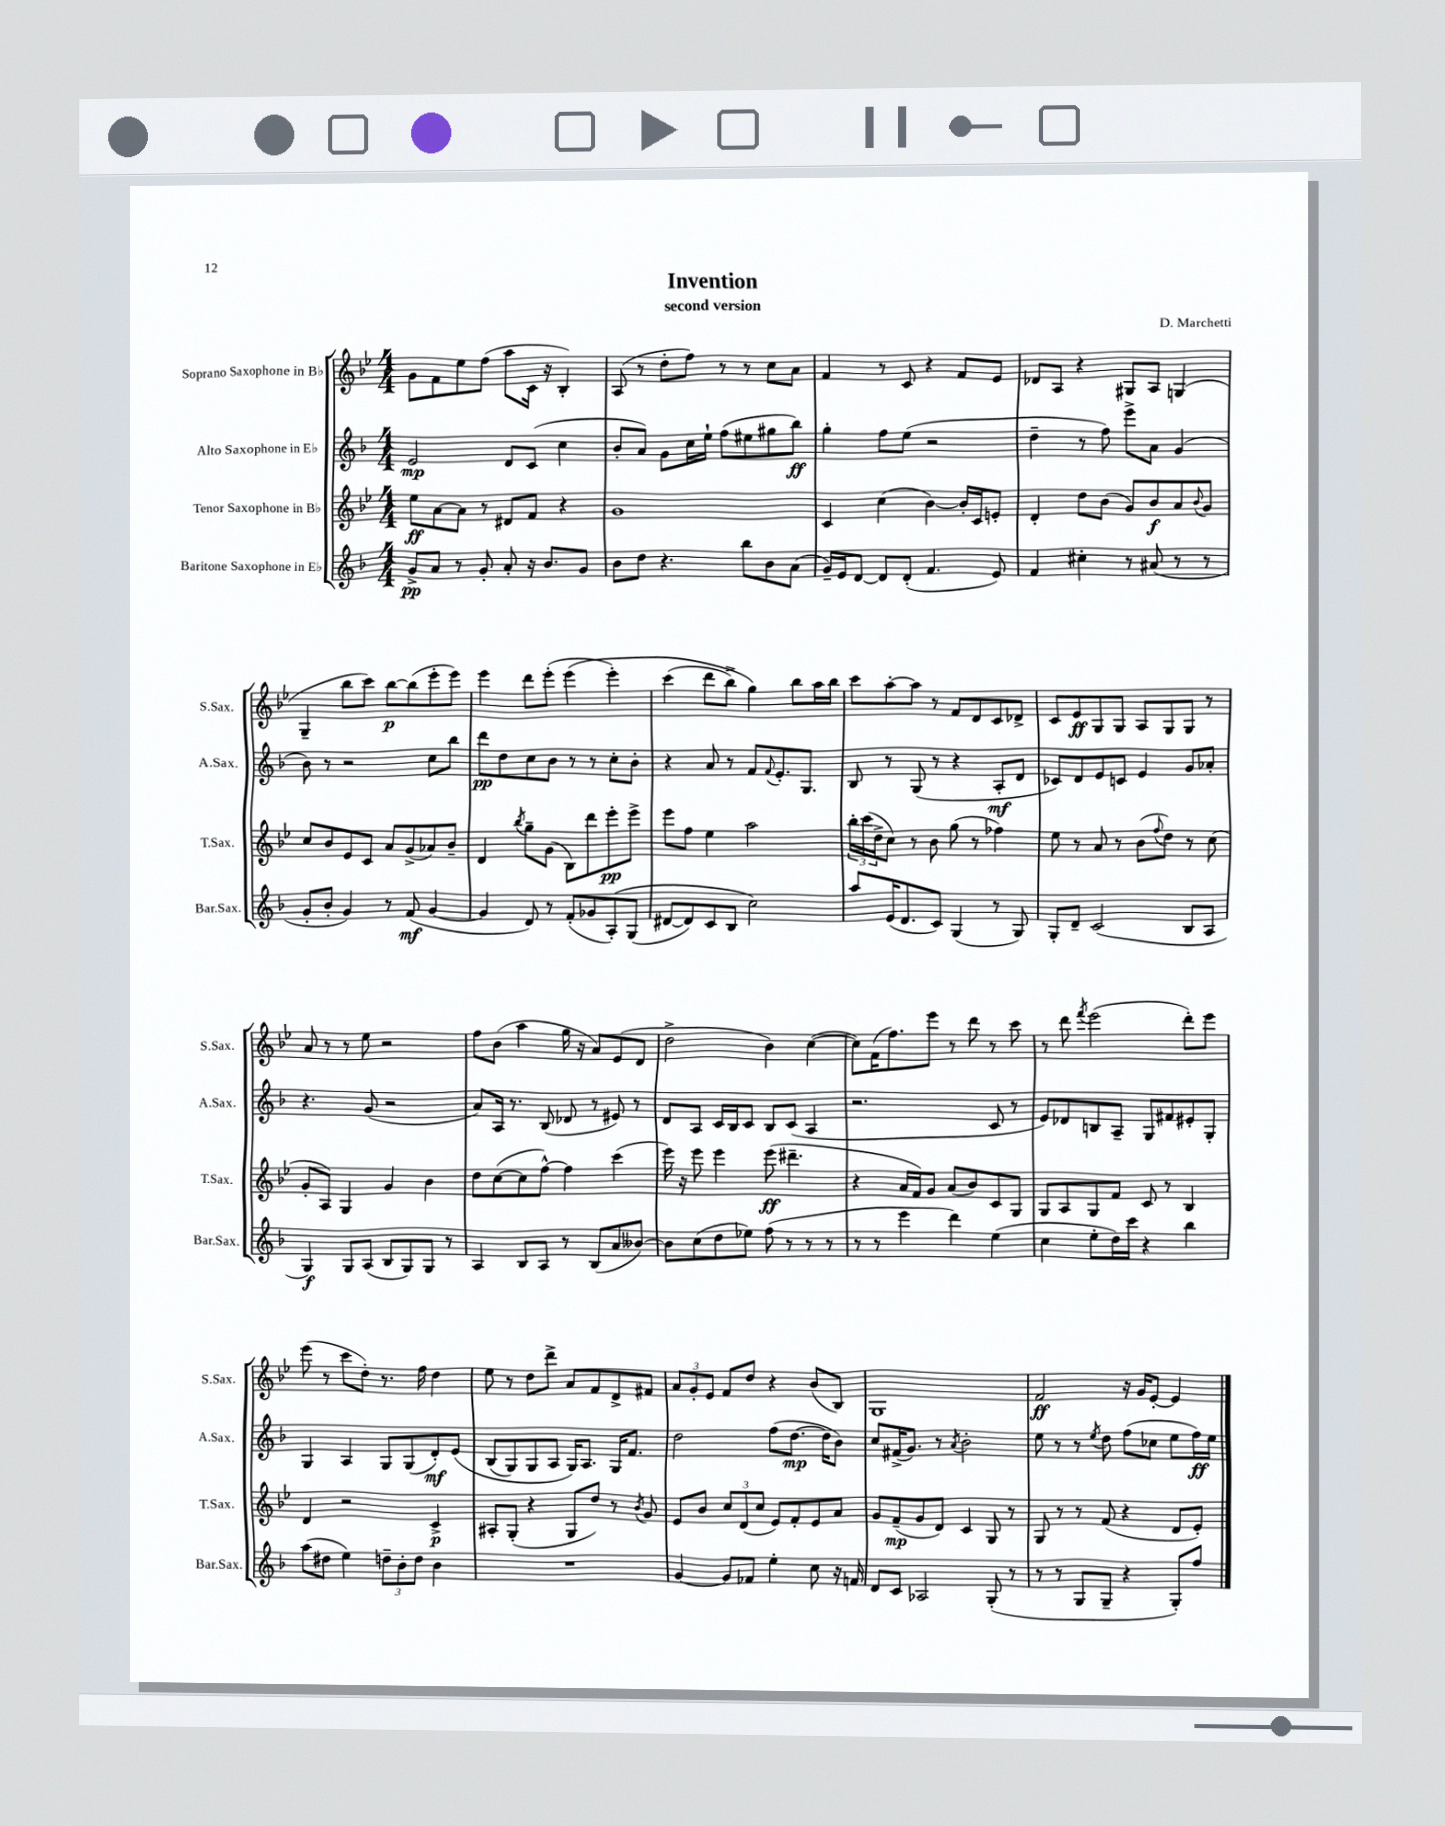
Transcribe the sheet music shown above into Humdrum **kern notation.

**kern	**dynam	**kern	**dynam	**kern	**dynam	**kern	**dynam
*part4	*part4	*part3	*part3	*part2	*part2	*part1	*part1
*staff4	*staff4	*staff3	*staff3	*staff2	*staff2	*staff1	*staff1
*I"Baritone Saxophone in E♭	*	*I"Tenor Saxophone in B♭	*	*I"Alto Saxophone in E♭	*	*I"Soprano Saxophone in B♭	*
*I'Bar.Sax.	*	*I'T.Sax.	*	*I'A.Sax.	*	*I'S.Sax.	*
*clefG2	*	*clefG2	*	*clefG2	*	*clefG2	*
*k[b-]	*	*k[b-e-]	*	*k[b-]	*	*k[b-e-]	*
*M4/4	*	*M4/4	*	*M4/4	*	*M4/4	*
=1	=1	=1	=1	=1	=1	=1	=1
8g^/L	pp	8ee-\L	ff	2e/	mp	8g\L	.
8a/J	.	[8a\	.	.	.	8f\	.
8r	.	8a\J]	.	.	.	8ee-\	.
8g'/	.	8r	.	.	.	(8ff\J	.
8a'/	.	8d#X/L	.	8d/L	.	8aa\L	.
16r	.	8f/J	.	(8c/J	.	16c\Jk	.
8.b-/L	.	.	.	.	.	16r	.
.	.	4r	.	4cc\	.	4B-'/)	.
8g/J	.	.	.	.	.	.	.
=2	=2	=2	=2	=2	=2	=2	=2
8b-\L	.	1g	.	8b-'/L	.	(8A/	.
8dd\J	.	.	.	8a/J)	.	8r	.
4.r	.	.	.	8g\L	.	8dd'\L	.
.	.	.	.	16cc\L	.	8ff\J)	.
.	.	.	.	16ee`\JJ	.	.	.
.	.	.	.	(8ff\L	.	8r	.
8bb-\L	.	.	.	8ee#X\	.	8r	.
8b-\	.	.	.	8gg#X\	.	8cc\L	.
(8a\J	.	.	.	8bb-\J)	ff	8a\J	.
=3	=3	=3	=3	=3	=3	=3	=3
16g~/LL)	.	4c/	.	4gg'\	.	4f/	.
16e/J	.	.	.	.	.	.	.
[8d/J	.	.	.	.	.	.	.
8d/L]	.	(4cc\	.	8ff\L	.	8r	.
(8d'/J	.	.	.	(8ee\J	.	8c/	.
4.f/	.	[4b-\)	.	2r	.	4r	.
.	.	16b-'/LL]	.	.	.	8f/L	.
.	.	16c/J	.	.	.	.	.
8e/)	.	8en'/J	.	.	.	8e-/J	.
=4	=4	=4	=4	=4	=4	=4	=4
4f/	.	4d'/	.	4dd~\	.	8d-X/L	.
.	.	.	.	.	.	8A/J	.
4cc#X'\	.	8dd\L	.	8r	.	4r	.
.	.	(8b-\J	.	8ff\)	.	.	.
8r	.	8g/L)	.	8eee^\L	.	8G#X/L	.
(8a#X/	.	8b-/	f	8a\J	.	8A/J	.
8r	.	8a/	.	(4g/	.	(4Gn/	.
.	.	8qqb-/	.	.	.	.	.
8r	.	8g/J	.	.	.	.	.
!!LO:LB:g=z
=5	=5	=5	=5	=5	=5	=5	=5
8g'/L	.	8cc/L	.	8b-\)	.	4G~/	.
8b-'/J	.	8b-/	.	8r	.	.	.
4g/)	.	8e-/	.	2r	.	8bb-\L	.
.	.	8c/J	.	.	.	8ccc\J)	.
8r	.	8a/L	.	.	.	[8bb-\L	p
(8f/	mf	(8g^/	.	.	.	(8bb-\]	.
[4g/	.	8a-X/)	.	8cc\L	.	8eee-'\	.
.	.	8b-~/J	.	8bb-\J	.	8eee-\J)	.
=6	=6	=6	=6	=6	=6	=6	=6
4g/]	.	4d/	.	8ddd\L	pp	4eee-\	.
.	.	.	.	8dd\	.	.	.
.	.	8qbb-/	.	.	.	.	.
8d/)	.	8gg~\L	.	8cc\	.	8ddd\L	.
8r	.	(8g\J	.	8b-\J	.	(8eee-'\J	.
(8f'/L	.	8B-\L)	.	8r	.	(4eee-\	.
8g-X/	.	8ddd\	.	8r	.	.	.
(8A'/)	.	8eee-'\	pp	8cc'\L	.	4eee-'\)	.
(8G/J	.	8eee-^\J	.	8b-'\J	.	.	.
=7	=7	=7	=7	=7	=7	=7	=7
[8d#X/L	.	8eee-\L	.	4r	.	(4ccc\	.
8d#/])	.	8ff\J	.	.	.	.	.
8c/	.	4ee-\	.	8a/	.	8ddd\L	.
8B-/J	.	.	.	8r	.	8bb-^\J)	.
2cc\)	.	2aa\	.	8f/L	.	4gg\)	.
.	.	.	.	8qqf/	.	.	.
.	.	.	.	8.e'/	.	.	.
.	.	.	.	.	.	8bb-\L	.
.	.	.	.	8.G/J	.	.	.
.	.	.	.	.	.	16aa\L	.
.	.	.	.	.	.	16bb-\JJ	.
=8	=8	=8	=8	=8	=8	=8	=8
8aa/L	.	24bb-'\LL	.	8B-/	.	8ccc\L	.
.	.	(24ccc\	.	.	.	.	.
.	.	24dd^\J	.	.	.	.	.
(16e/K	.	8cc\J)	.	8r	.	[8aa'\	.
8.d/	.	.	.	.	.	.	.
.	.	8r	.	(8G/	.	8aa\J]	.
8c/J)	.	8b-\	.	8r	.	8r	.
(4G/	.	(8gg\	.	4r	.	8f/L	.
.	.	8r	.	.	.	8d/	.
8r	.	4ff-X\)	.	8A'/L	mf	8c/	.
8G/)	.	.	.	8d/J	.	8d-X^/J	.
=9	=9	=9	=9	=9	=9	=9	=9
8G'/L	.	8ee-\	.	8c-X/L)	.	8c/L	.
8d~/J	.	8r	.	8d/	.	8e-/	ff
(2c/	.	8a/	.	8e/	.	8G/	.
.	.	8r	.	8cn/J	.	8G/J	.
.	.	(8b-\L	.	4e/	.	8A/L	.
.	.	8qqff/	.	.	.	.	.
.	.	8dd\J)	.	.	.	8G/	.
8B-/L	.	8r	.	8g/L	.	8G/J	.
8A/J	.	(8cc\	.	8a-X'/J	.	8r	.
!!LO:LB:g=z
=10	=10	=10	=10	=10	=10	=10	=10
4G/)	f	8g'/L	.	4.r	.	8a/	.
.	.	8A/J)	.	.	.	8r	.
8G/L	.	4G/	.	.	.	8r	.
(8A/J	.	.	.	(8g/	.	8ee-\	.
8B-/L	.	4g/	.	2r	.	2r	.
8G/)	.	.	.	.	.	.	.
8G/J	.	4b-\	.	.	.	.	.
8r	.	.	.	.	.	.	.
=11	=11	=11	=11	=11	=11	=11	=11
4A/	.	8dd\L	.	8a/L)	.	8ff\L	.
.	.	([8cc\	.	16A/Jk	.	(8b-\J	.
.	.	.	.	8.r	.	.	.
8B-/L	.	8cc\]	.	.	.	4aa\	.
8A/J	.	[8ff^^\J)	.	(8B-/	.	.	.
8r	.	4ff\]	.	8d-X/	.	16gg\	.
.	.	.	.	.	.	16r	.
(8B-/L	.	.	.	8r	.	8a/L)	.
8a/	.	(4ccc\	.	8e#X/)	.	(8e-/	.
[8b--X/J)	.	.	.	8r	.	8d/J	.
=12	=12	=12	=12	=12	=12	=12	=12
8b--\L]	.	16eee-\)	.	8d/L	.	2dd^\	.
.	.	16r	.	.	.	.	.
(8cc\	.	8eee-\	.	8A/J	.	.	.
8dd\	.	4eee-\	.	16c/LL	.	.	.
.	.	.	.	16B-/J	.	.	.
8ee-X\J)	.	.	.	8c/J	.	.	.
(8ff\	.	(8eee-\	ff	8B-/L	.	4b-\)	.
8r	.	4.ddd#X~\	.	(8c/J	.	.	.
8r	.	.	.	4A/	.	([4cc\	.
8r	.	.	.	.	.	.	.
=13	=13	=13	=13	=13	=13	=13	=13
8r	.	4r	.	2.r	.	8cc\L])	.
8r	.	.	.	.	.	(16f\K	.
.	.	.	.	.	.	8.ff\)	.
4eee\	.	16a/LL	.	.	.	.	.
.	.	16f/J)	.	.	.	.	.
.	.	8g/J	.	.	.	8eee-\J	.
4ddd\)	.	(8a/L	.	.	.	8r	.
.	.	8b-/)	.	.	.	8ddd\	.
(4ee\	.	8c/	.	8c/	.	8r	.
.	.	8G/J	.	8r	.	8ccc\	.
=14	=14	=14	=14	=14	=14	=14	=14
4cc\	.	8G/L	.	8e/L)	.	8r	.
.	.	8A/	.	8d-X/	.	8ddd\	.
.	.	.	.	.	.	8qfff/	.
8ee'\L	.	8G/	.	8Bn/	.	(2eee-\	.
16dd\L)	.	8f/J	.	8A~/J	.	.	.
16ccc\JJ	.	.	.	.	.	.	.
4r	.	8c/	.	8G/L	.	.	.
.	.	8r	.	8f#X/	.	.	.
4bb-\	.	4B-/	.	8e#X'/	.	8ddd'\L)	.
.	.	.	.	8G'/J	.	8eee-\J	.
!!LO:LB:g=z
=15	=15	=15	=15	=15	=15	=15	=15
(8aa\L	.	4d/	.	4G/	.	(8eee-\	.
8dd#X\J	.	.	.	.	.	8r	.
4ee\)	.	2r	.	4A/	.	8ccc\L	.
.	.	.	.	.	.	8dd'\J)	.
12ddn~\L	.	.	.	8G/L	.	8.r	.
12b-'\	.	.	.	.	.	.	.
.	.	.	.	(8G/	.	.	.
12dd\J	.	.	.	.	.	.	.
.	.	.	.	.	.	16ff\	.
4b-\	.	4c^/	p	8d'/)	mf	4dd\	.
.	.	.	.	(8e/J	.	.	.
=16	=16	=16	=16	=16	=16	=16	=16
1r	.	8A#X'/L	.	(8B-/L	.	8ee-\	.
.	.	(8G'/J	.	8G/)	.	8r	.
.	.	4r	.	8G/	.	8dd\L	.
.	.	.	.	8A/J	.	8ddd^\J	.
.	.	8G/L	.	16G/KL)	.	8a/L	.
.	.	.	.	8.A/J	.	.	.
.	.	8dd/J)	.	.	.	8f/	.
.	.	8r	.	16G/KL	.	8d^/	.
.	.	.	.	8.f/J	.	.	.
.	.	8qb-/	.	.	.	.	.
.	.	8g/	.	.	.	8f#X/J	.
=17	=17	=17	=17	=17	=17	=17	=17
[4g/	.	8e-/L	.	2dd\	.	12a/L	.
.	.	.	.	.	.	12g'/	.
.	.	8b-/J	.	.	.	.	.
.	.	.	.	.	.	12e-/J	.
8g/L]	.	12cc/L	.	.	.	8f/L	.
.	.	(12d/	.	.	.	.	.
8f-X/J	.	.	.	.	.	8dd/J	.
.	.	12cc/J	.	.	.	.	.
4ee'\	.	8e-/L)	.	(8ff\L	.	4r	.
.	.	8f'/	.	[8.dd\J	mp	.	.
8cc\	.	8e-/	.	.	.	(8b-/L	.
.	.	.	.	16dd\KL]	.	.	.
16r	.	8a/J	.	8b-\J)	.	8B-/J)	.
16fn/	.	.	.	.	.	.	.
=18	=18	=18	=18	=18	=18	=18	=18
8d/L	.	8g/L	.	8cc/L	.	1G	.
8c/J	.	(8f~/	mp	(16f#X^/K	.	.	.
.	.	.	.	8.g/J)	.	.	.
2A-X/	.	8g/	.	.	.	.	.
.	.	8d/J)	.	8r	.	.	.
.	.	.	.	8qa/	.	.	.
.	.	4c/	.	2b-'\	.	.	.
(8G'/	.	8G/	.	.	.	.	.
8r	.	8r	.	.	.	.	.
=19	=19	=19	=19	=19	=19	=19	=19
8r	.	8G/	.	8ee\	.	2f/	ff
8r	.	8r	.	8r	.	.	.
8G/L	.	8r	.	8r	.	.	.
.	.	.	.	8qee/	.	.	.
8G~/J	.	(8f/	.	8dd\	.	.	.
4r	.	4r	.	(8ff\L	.	16r	.
.	.	.	.	.	.	16g/KL	.
.	.	.	.	8cc-X\J	.	[8e-'/J	.
8G'/L)	.	8d/L	.	8ee\L	.	4e-/]	.
8ff/J	.	8e-'/J)	.	16ff\L)	ff	.	.
.	.	.	.	16ee\JJ	.	.	.
==	==	==	==	==	==	==	==
*-	*-	*-	*-	*-	*-	*-	*-
